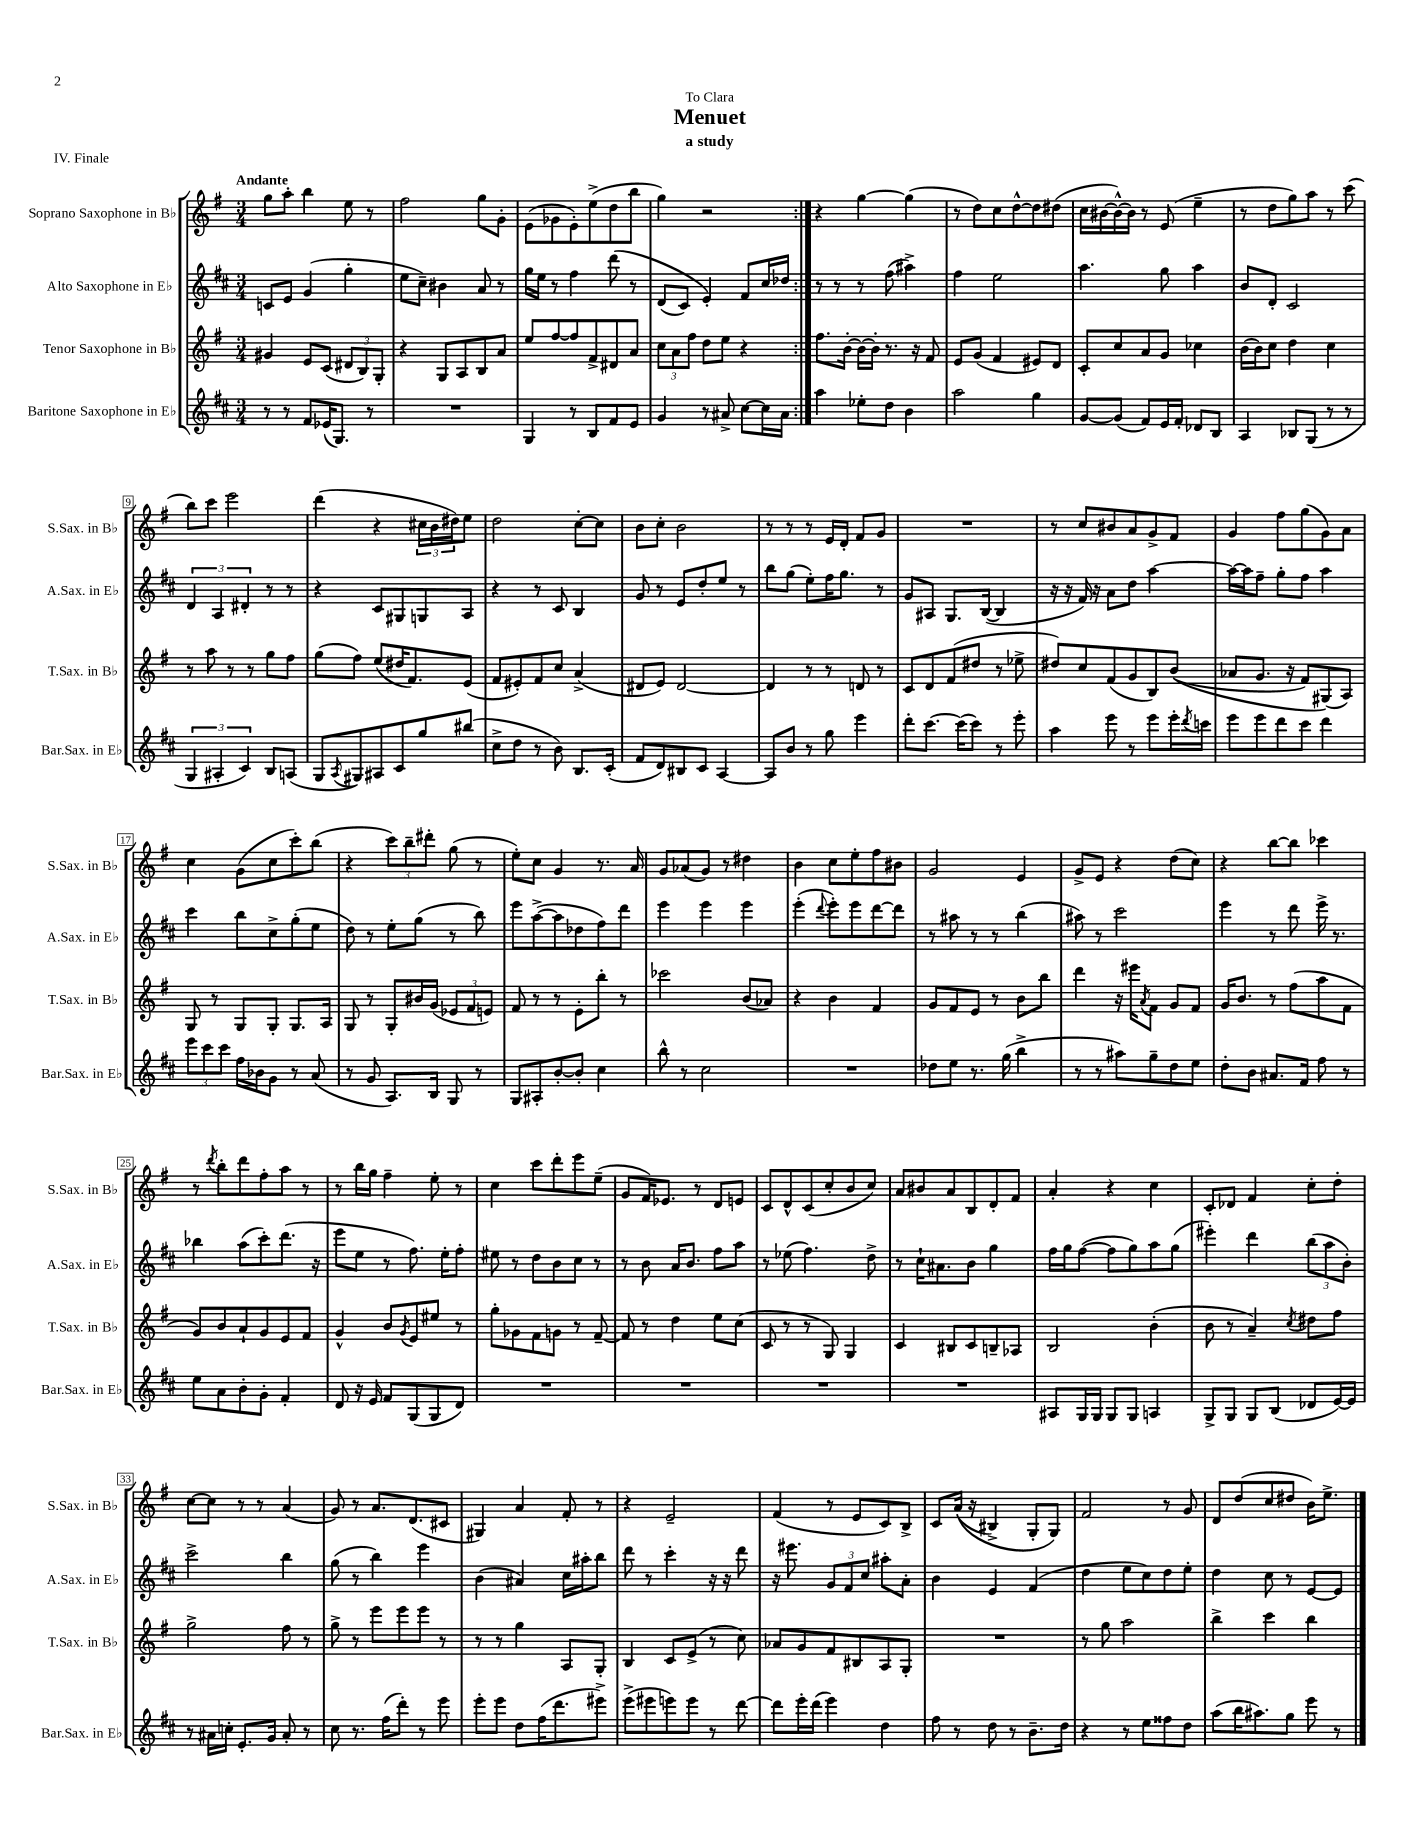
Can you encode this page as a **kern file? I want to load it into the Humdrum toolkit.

**kern	**kern	**kern	**kern
*part4	*part3	*part2	*part1
*staff4	*staff3	*staff2	*staff1
*I"Baritone Saxophone in E♭	*I"Tenor Saxophone in B♭	*I"Alto Saxophone in E♭	*I"Soprano Saxophone in B♭
*I'Bar.Sax. in E♭	*I'T.Sax. in B♭	*I'A.Sax. in E♭	*I'S.Sax. in B♭
*clefG2	*clefG2	*clefG2	*clefG2
*k[f#c#]	*k[f#]	*k[f#c#]	*k[f#]
*M3/4	*M3/4	*M3/4	*M3/4
=1	=1	=1	=1
!	!	!	!LO:TX:a:B:t=Andante
8r	4g#X/	8cn/L	8gg\L
8r	.	8e/J	8aa'\J
8f#/L	8e/L	(4g/	4bb\
(16e-X/K	(8c/J	.	.
8.G/J)	.	.	.
.	12d#X/L	4gg'\	8ee\
.	12B/)	.	.
8r	.	.	8r
.	12G'/J	.	.
=2	=2	=2	=2
2.r	4r	8ee\L	2ff#\
.	.	8cc#~\J)	.
.	8G/L	4b#X\	.
.	8A/	.	.
.	8B/	8a/	8gg\L
.	8a/J	8r	8g'\J
=3	=3	=3	=3
4G/	8ee/L	16gg\LL	(8e\L
.	.	16ee\JJ	.
.	[8ff#/	8r	8g-X\
8r	8ff#/]	4ff#\	8e'\)
8B/L	8f#^/	.	(8ee^\
8f#/	8d#X/	(8ddd\	8dd\
8e/J	8a/J	8r	8bb\J
=4	=4	=4	=4
4g/	12cc\L	(8d/L	4gg\)
.	12a\	.	.
.	.	8c#/J)	.
.	12ff#\J	.	.
8r	8dd\L	4e'/)	2r
8a#X^/	8ee\J	.	.
[8cc#\L	4r	8f#/L	.
16cc#\L]	.	16cc#/L	.
16a#\JJ	.	16dd-X/JJ	.
=5:|!	=5:|!	=5:|!	=5:|!
4aa\	8.ff#\L	8r	4r
.	.	8r	.
.	[16b'\Jk	.	.
8ee-X'\L	16b\LL_	8r	[4gg\
.	16b'\JJ]	.	.
8dd\J	8.r	(8ff#\	.
4b\	.	4aa#X^\)	(4gg\]
.	16r	.	.
.	8f#/	.	.
=6	=6	=6	=6
2aa\	8e/L	4ff#\	8r
.	(8g/J	.	8dd\L)
.	4f#/	2ee\	8cc\
.	.	.	[8dd^^\
4gg\	8e#X/L)	.	8dd\]
.	8d/J	.	(8dd#X\J
=7	=7	=7	=7
[8g/L	8c'/L	4.aa\	16cc\LL
.	.	.	[16b#X\
(8g/J]	8cc/	.	16b#^^\_)
.	.	.	16b#\JJ]
8f#/L)	8a/	.	8r
16e/L	8g/J	8gg\	(8e/
16f#'/JJ	.	.	.
8d-X/L	4cc-X\	4aa\	4ee~\
8B/J	.	.	.
=8	=8	=8	=8
4A/	(16b\LL	8b/L	8r
.	16b\J)	.	.
.	8cc\J	8d'/J	8dd\L
8B-X/L	4dd\	2c#/	8gg\)
(8G/J	.	.	8aa\J
8r	4cc\	.	8r
8r	.	.	(8ccc\
!!LO:LB:g=z
=9	=9	=9	=9
6G/	8r	6d/	8bb\L)
.	8aa\	.	8ccc\J
6A#X'/	.	6A/	.
.	8r	.	2eee\
6c#/)	.	6d#X'/	.
.	8r	.	.
8B/L	8gg\L	8r	.
(8An/J	8ff#\J	8r	.
=10	=10	=10	=10
8G/L	(8gg\L	4r	(4ddd\
8qA/	.	.	.
8G#X/)	8ff#\J)	.	.
8A#X/	(8ee/L	8c#/L	4r
8c#/	16dd#X/K	8G#X/	.
.	8.f#/)	.	.
8gg/	.	8Gn/	24cc#X\LL
.	.	.	24b\
.	.	.	24dd#X\J)
(8bb#X/J	(8e/J	8A/J	8ee\J
=11	=11	=11	=11
8cc#^\L	8f#/L	4r	2dd\
8dd\J	8e#X'/)	.	.
8r	8f#/	8r	.
8b\)	8cc/J	8c#/	.
8.B/L	(4a^/	4B/	[8cc'\L
.	.	.	8cc\J]
(16c#'/Jk	.	.	.
=12	=12	=12	=12
8f#/L	8d#X/L	8g/	8b\L
8d/)	8e/J)	8r	8cc'\J
8B#X/	[2d#/	8e/L	2b\
8c#/J	.	8dd'/	.
[4A/	.	8ee/J	.
.	.	8r	.
=13	=13	=13	=13
8A/L]	4d#/]	8bb\L	8r
8b/J	.	(8gg\J	8r
8r	8r	8ee'\L)	8r
8gg\	8r	16ff#\K	16e/LL
.	.	8.gg\J	16d'/JJ
4eee\	8dn/	.	8f#/L
.	8r	8r	8g/J
=14	=14	=14	=14
8ddd'\L	8c/L	8g/L	2.r
[8.ccc#\J	8d/	8A#X/J	.
.	(8f#/	8.G/L	.
(16ccc#\KL]	.	.	.
8ccc#\J)	8dd#X/J	.	.
.	.	([16B/Jk	.
8r	8r	4B/]	.
8eee'\	8ee-X^\	.	.
=15	=15	=15	=15
4aa\	8dd#X/L)	16r	8r
.	.	16r	.
.	8cc/	16f#/)	8cc/L
.	.	16r	.
8eee\	(8f#/	8a\L	8b#X/
8r	8g/	8dd\J	8a/
8eee\L	8B/)	[4aa\	8g^/
16eee'\L	((8b/J	.	8f#/J
8qddd/	.	.	.
16cccn\JJ	.	.	.
=16	=16	=16	=16
8eee\L	8a-X/L	16aa\LL_	4g/
.	.	16aa\J]	.
8eee\	8.g/J	8ff#~\J	.
8ddd\	.	8gg'\L	8ff#\L
.	16r	.	.
8ccc#\J	8f#/L)	8ff#\J	(8gg\
4ddd\	(8G#X/)	4aa\	8g\)
.	8A/J)	.	8a\J
!!LO:LB:g=z
=17	=17	=17	=17
12eee\L	8G/	4ccc#\	4cc\
12ccc#\	.	.	.
.	8r	.	.
12ccc#\J	.	.	.
16ff#\LL	8G/L	8bb\L	(8g\L
16b-X\J	.	.	.
8g\J	8G'/J	8cc#^\	8cc\
8r	8.G/L	(8gg'\	8ccc'\)
(8a/	.	8ee\J	(8bb\J
.	16A/Jk	.	.
=18	=18	=18	=18
8r	8G/	8dd\)	4r
8g/	8r	8r	.
8.A/L)	8G'/L	8ee'\L	12ccc\L)
.	.	.	12bb~\
.	16b#X/L	(8gg\J	.
.	.	.	12ddd#X'\J
16B/Jk	(16g/JJ	.	.
8G/	12e-X/L	8r	(8gg\
.	12f#/	.	.
8r	.	8bb\)	8r
.	12en/J)	.	.
=19	=19	=19	=19
8G/L	8f#/	8eee\L	8ee'\L)
8A#X'/	8r	([8aa^\	8cc\J
[8b'/	8r	8aa\]	4g/
8b'/J]	8e'\L	8dd-X\	.
4cc#\	8bb'\J	8ff#\)	8.r
.	8r	8ddd\J	.
.	.	.	16a/
=20	=20	=20	=20
8bb^^\	2ccc-X\	4eee\	8g/L
8r	.	.	(8a-X/
2cc#\	.	4eee\	8g/J)
.	.	.	8r
.	(8b/L	4eee\	4dd#X\
.	8a-X/J)	.	.
=21	=21	=21	=21
2.r	4r	(4eee'\	4b\
.	.	8qqddd/	.
.	4b\	8eee'\L)	8cc\L
.	.	8eee\	8ee'\
.	4f#/	[8ddd\	8ff#\
.	.	8ddd\J]	8b#X\J
=22	=22	=22	=22
8dd-X\L	8g/L	8r	2g/
8ee\J	8f#/	8aa#X\	.
8.r	8e/J	8r	.
.	8r	8r	.
(16gg\	.	.	.
4bb^\	8b\L	(4bb\	4e/
.	8bb\J	.	.
=23	=23	=23	=23
8r	4ddd\	8aa#X\)	8g^/L
8r	.	8r	8e/J
8aa#X\L)	16r	2ccc#\	4r
.	16eee#X\KL	.	.
.	8qa/	.	.
8gg~\	8f#\J	.	.
8dd\	8g/L	.	(8dd\L
8ee\J	8f#/J	.	8cc\J)
=24	=24	=24	=24
8dd'\L	16g/KL	4eee\	4r
.	8.b/J	.	.
8b\J	.	.	.
8.a#X/L	8r	8r	[8bb\L
.	(8ff#\L	8ddd\	8bb\J]
16f#/Jk	.	.	.
8ff#\	8aa\	16eee^\	4ccc-X\
.	.	8.r	.
8r	8f#\J	.	.
!!LO:LB:g=z
=25	=25	=25	=25
8ee\L	8g/L)	4bb-X\	8r
.	.	.	8qddd/
8a\	8b/	.	8bb'\L
8b'\	8a`/	(8aa\L	8ddd\
8g'\J	8g/	8ccc#'\)	8ff#'\
4f#'/	8e/	(8.ddd\J	8aa\J
.	8f#/J	.	8r
.	.	16r	.
=26	=26	=26	=26
8d/	4g^^/	8eee\L	8r
16r	.	8ee\J	16bb\LL
16e/	.	.	16gg\JJ
8f#/L	8b/L	8r	4ff#~\
.	8qg/	.	.
(8G/	8e/	8.ff#\)	.
8G/	8ee#X/J	.	8ee'\
.	.	16ee'\KL	.
8d/J)	8r	8ff#'\J	8r
=27	=27	=27	=27
2.r	8gg'\L	8ee#X\	4cc\
.	8g-X\	8r	.
.	8f#\	8dd\L	8ccc\L
.	8gn\J	8b\	8ddd'\
.	8r	8cc#\J	8eee\
.	[8f#~/	8r	(8ee~\J
=28	=28	=28	=28
2.r	8f#/]	8r	8g/L
.	8r	8b\	16f#/K)
.	.	.	8.e-X/J
.	4dd\	16a/KL	.
.	.	8.b/J	.
.	.	.	8r
.	8ee\L	8ff#\L	8d/L
.	(8cc\J	8aa\J	8en/J
=29	=29	=29	=29
2.r	8c/	8r	8c/L
.	8r	(8ee-X\	8d^^/
.	8r	4.ff#\)	(8c/
.	8G/)	.	8cc'/
.	4G/	.	8b/
.	.	8dd^\	8cc/J)
=30	=30	=30	=30
2.r	4c/	8r	8a/L
.	.	16cc#`\KL	8b#X/
.	.	8.a#X\	.
.	8B#X/L	.	8a/
.	8c/	8b\J	8B/
.	8Bn~/	4gg\	8d'/
.	8A-X/J	.	8f#/J
=31	=31	=31	=31
8A#X/L	2B/	16ff#\LL	4a'/
.	.	16gg\J	.
16G/L	.	([8ff#\J	.
16G/JJ	.	.	.
8G/L	.	8ff#\L]	4r
8G/J	.	8gg\)	.
4An/	(4b'\	8aa\	4cc\
.	.	(8gg\J	.
=32	=32	=32	=32
8G^/L	8b\	4eee#X'\)	8c'/L
8G/J	8r	.	8d-X/J
8G/L	4a~/)	4ddd\	4f#/
(8B/J	.	.	.
.	8qcc/	.	.
8d-X/L	8dd#X\L	(12bb\L	8cc'\L
.	.	12aa\	.
[16e/L)	8ff#\J	.	8dd'\J
.	.	12b'\J)	.
16e/JJ]	.	.	.
!!LO:LB:g=z
=33	=33	=33	=33
8r	2gg^\	2ccc#^\	[8cc\L
16a#X\LL	.	.	8cc\J]
16ccn'\JJ	.	.	.
8.e'/L	.	.	8r
.	.	.	8r
16g/Jk	.	.	.
8a#'/	8ff#\	4bb\	(4a/
8r	8r	.	.
=34	=34	=34	=34
8cc#\	8gg^\	(8gg\	8g/)
8.r	8r	8r	8r
.	8eee\L	4bb\)	8.a/L
(16ff#\KL	.	.	.
8ddd'\J)	8eee\	.	.
.	.	.	(8.d/
8r	8eee\J	4eee\	.
8eee\	8r	.	8c#X/J
=35	=35	=35	=35
8eee'\L	8r	(4b\	4G#X/)
8eee\J	8r	.	.
8dd\L	4gg\	4a#X/)	4a/
(16ff#\K	.	.	.
8.ddd\	.	.	.
.	8A/L	16cc#\LL	8f#'/
.	.	16aa#X'\J	.
8eee#X^\J)	8G'/J	8bb\J	8r
=36	=36	=36	=36
(8eee^\L	4B/	8ddd\	4r
8eee#X\	.	8r	.
8eeen\)	8c/L	4ccc#'\	2e~/
8eee\J	(8e^/J	.	.
8r	8r	16r	.
.	.	16r	.
[8ddd\	8cc\)	8ddd\	.
=37	=37	=37	=37
8ddd\L]	8a-X/L	16r	(4f#/
.	.	8.eee#X\	.
16eee'\L	8g/	.	.
(16ddd\JJ	.	.	.
4eee\)	8f#/	12g/L	8r
.	.	12f#/	.
.	8B#X/	.	8e/L
.	.	12cc#/J	.
4dd\	8A/	8aa#X'\L	8c/)
.	8G'/J	8a'\J	8B^/J
=38	=38	=38	=38
8ff#\	2.r	4b\	8c/L
8r	.	.	((16a/Jk
.	.	.	16r
8dd\	.	4e/	4B#X^/)
8r	.	.	.
8.b~\L	.	(4f#/	8G'/L
.	.	.	8G/J)
16dd\Jk	.	.	.
=39	=39	=39	=39
4r	8r	4dd\	2f#/
.	8gg\	.	.
8r	2aa\	8ee\L	.
8ee\L	.	8cc#\)	.
8ff##X\	.	8dd\	8r
8dd\J	.	8ee'\J	8g/
=40	=40	=40	=40
(8aa\L	4bb^\	4dd\	8d/L
16bb\K	.	.	(8dd/
8.aa#X\)	.	.	.
.	4ccc\	8cc#\	8cc/
8gg\J	.	8r	8dd#X/J
8eee\	4bb\	[8e/L	16b\KL)
.	.	.	8.ee^\J
8r	.	8e/J]	.
==	==	==	==
*-	*-	*-	*-
